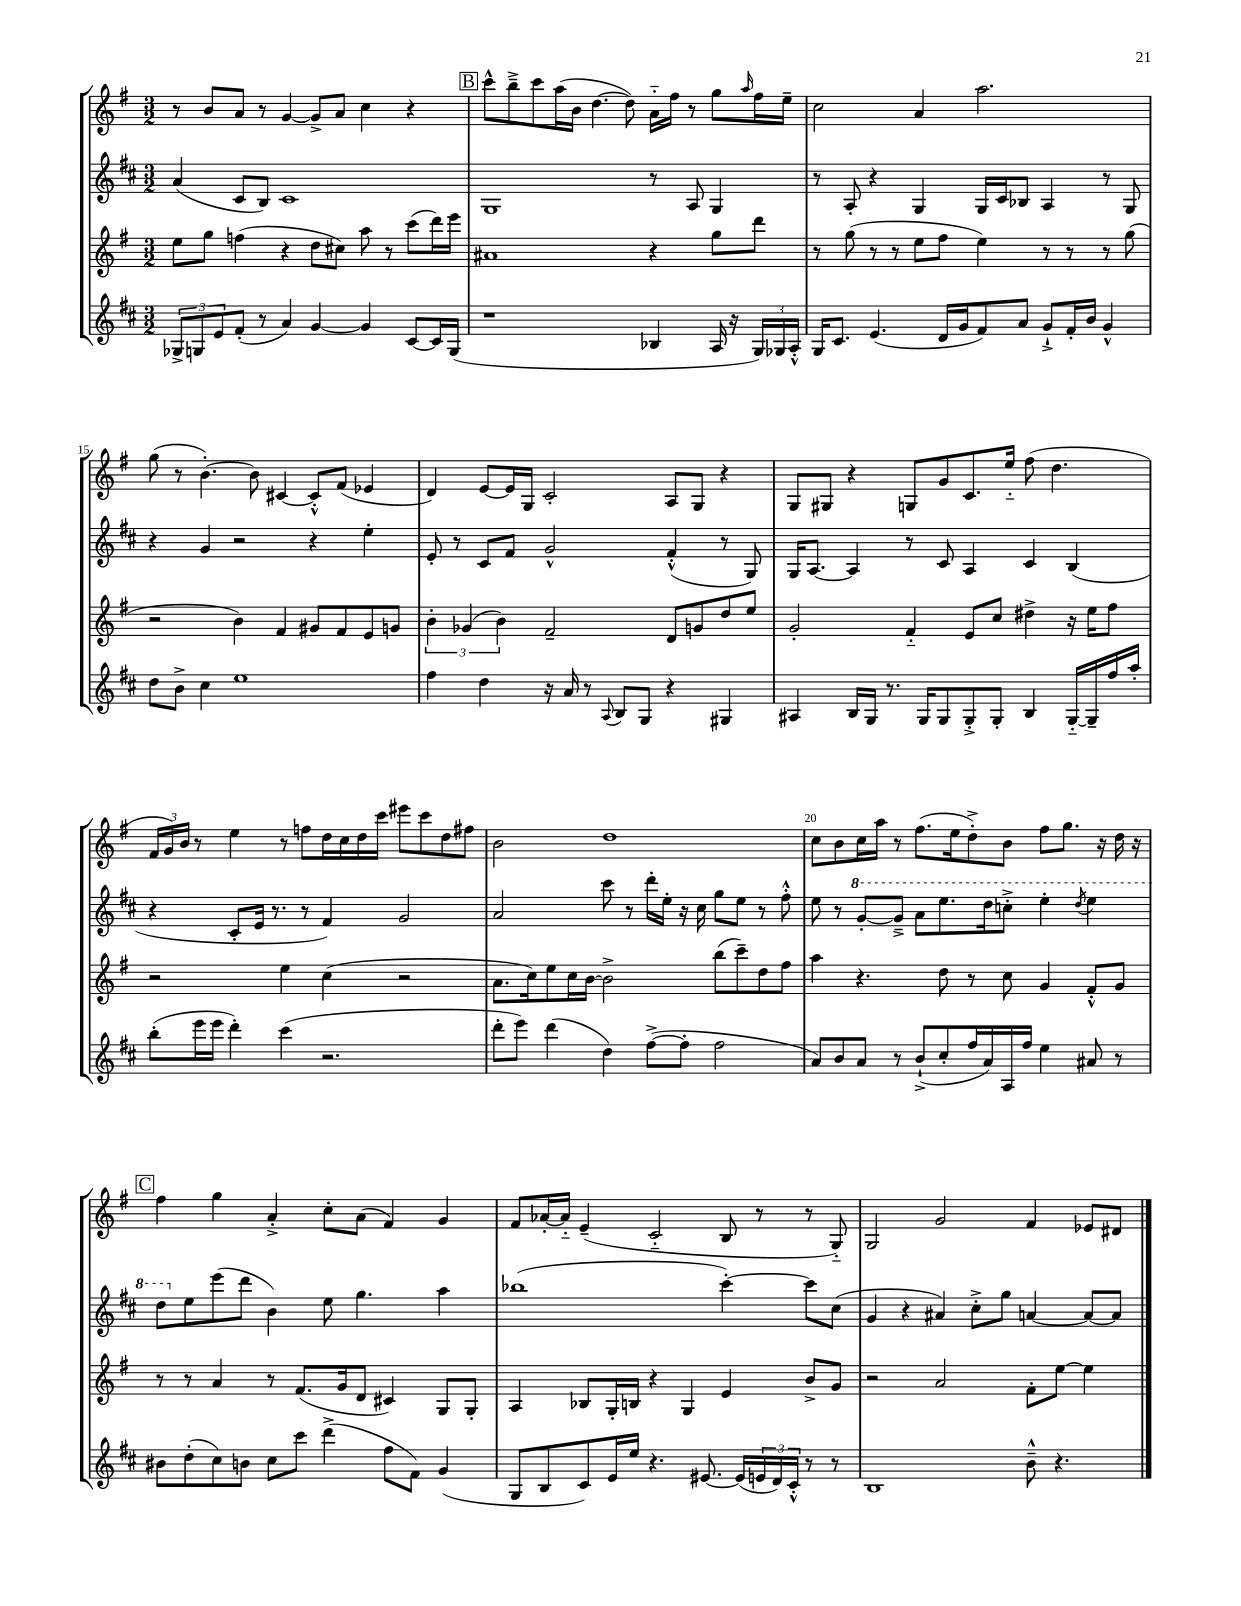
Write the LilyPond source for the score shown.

<<
\new StaffGroup <<
\new Staff = "s0" {
    \clef treble \key g \major \numericTimeSignature \time 3/2
    r8 b'8 a'8 r8 g'4~ g'8-> a'8 c''4 r4 |
    \mark \markup { \box "B" } c'''8-^ b''8---> c'''8 a''16( b'16 d''4.~ d''8) a'16-_ fis''16 r8 g''8 \grace { a''16 } fis''16 e''16-- |
    c''2 a'4 a''2. |
    g''8( r8 b'4.~-.) b'8 cis'4~ cis'8-.-^ fis'8( ees'4 |
    d'4) e'8~ e'16 g16 c'2-. a8 g8 r4 |
    g8 gis8 r4 g8 g'8 c'8. e''16-_ fis''8( d''4. |
    \tuplet 3/2 { fis'16 g'16) b'16 } r8 e''4 r8 f''8 d''16 c''16 d''16 c'''16 eis'''8 c'''8 d''8 fis''8 |
    b'2 d''1 |
    c''8 b'8 c''16 a''16 r8 fis''8.( e''16 d''8-.->) b'8 fis''8 g''8. r16 d''16 r16 |
    \mark \markup { \box "C" } fis''4 g''4 a'4-.-> c''8-. a'8( fis'4) g'4 |
    fis'8 aes'16~-. aes'16-_ e'4--( c'2-_ b8 r8 r8 g8-_) |
    g2 g'2 fis'4 ees'8 dis'8 \bar "|." |
}
\new Staff = "s1" {
    \clef treble \key d \major \numericTimeSignature \time 3/2
    a'4( cis'8 b8) cis'1 |
    \mark \markup { \box "B" } g1 r8 a8 g4 |
    r8 a8-. r4 g4 g16 cis'16 bes8 a4 r8 g8 |
    r4 g'4 r2 r4 e''4-. |
    e'8-. r8 cis'8 fis'8 g'2-^ fis'4-.-^( r8 g8) |
    g16 a8.~ a4 r8 cis'8 a4 cis'4 b4( |
    r4 cis'8-. e'16 r8. r8 fis'4) g'2 |
    a'2 cis'''8 r8 d'''16-. e''16-. r16 cis''16 g''8 e''8 r8 fis''8-.-^ |
    e''8 r8 \ottava #1 g''8~-. g''8---> a''8 e'''8. d'''16 c'''8-.-> e'''4-. \acciaccatura { d'''8 } e'''4 |
    \mark \markup { \box "C" } d'''8 \ottava #0 e''8 e'''8( d'''8 b'4) e''8 g''4. a''4 |
    bes''1( cis'''4~-.) cis'''8 cis''8( |
    g'4 r4 ais'4) cis''8-.-> g''8 a'4~ a'8~ a'8 \bar "|." |
}
\new Staff = "s2" {
    \clef treble \key g \major \numericTimeSignature \time 3/2
    e''8 g''8 f''4( r4 d''8 cis''8) a''8 r8 c'''8( d'''16) e'''16 |
    \mark \markup { \box "B" } ais'1 r4 g''8 d'''8 |
    r8 g''8( r8 r8 e''8 fis''8 e''4) r8 r8 r8 g''8( |
    r2 b'4) fis'4 gis'8 fis'8 e'8 g'8 |
    \tuplet 3/2 { b'4-. ges'4( b'4) } fis'2-- d'8 g'8 d''8 e''8 |
    g'2-. fis'4-_ e'8 c''8 dis''4-> r16 e''16 fis''8 |
    r2 e''4 c''4( r2 |
    a'8. c''16) e''8 c''16 b'16~ b'2-> b''8( c'''8--) d''8 fis''8 |
    a''4 r4. d''8 r8 c''8 g'4 fis'8-.-^ g'8 |
    \mark \markup { \box "C" } r8 r8 a'4 r8 fis'8.( g'16 d'8 cis'4) g8 g8-. |
    a4 bes8 g16-. b16 r4 g4 e'4 b'8-> g'8 |
    r2 a'2 fis'8-. e''8~ e''4 \bar "|." |
}
\new Staff = "s3" {
    \clef treble \key d \major \numericTimeSignature \time 3/2
    \tuplet 3/2 { ges8-> g8 e'8 } fis'8-.( r8 a'4) g'4~ g'4 cis'8~ cis'16 g16( |
    \mark \markup { \box "B" } r1 bes4 a16 r16 \tuplet 3/2 { g16) ges16 a16-.-^ } |
    g16 cis'8. e'4.( d'16 g'16 fis'8) a'8 g'8-!-> fis'16-. b'16 g'4-^ |
    d''8 b'8-> cis''4 e''1 |
    fis''4 d''4 r16 a'16 r8 \appoggiatura { a8 } b8 g8 r4 gis4 |
    ais4 b16 g16 r8. g16 g8 g8-.-> g8-. b4 g16~-_ g16-- fis''16 a''16-. |
    b''8-.( e'''16 e'''16 d'''4-.) cis'''4( r2. |
    d'''8-. e'''8) d'''4( d''4) fis''8~->( fis''8-. fis''2 |
    a'8) b'8 a'8 r8 b'8-!->( cis''8-. fis''16 a'16) a16 fis''16 e''4 ais'8 r8 |
    \mark \markup { \box "C" } bis'8 d''8-.( cis''8) b'8 cis''8 cis'''8 d'''4->( fis''8 fis'8) g'4( |
    g8 b8 cis'8) e'16 e''16 r4. eis'8.~ eis'16( \tuplet 3/2 { e'16 d'16) cis'16-.-^ } r8 r8 |
    b1 b'8---^ r4. \bar "|." |
}
>>
>>
\layout { \context { \Score currentBarNumber = #12 \override BarNumber.break-visibility = ##(#f #t #t) barNumberVisibility = #(every-nth-bar-number-visible 5) } }
